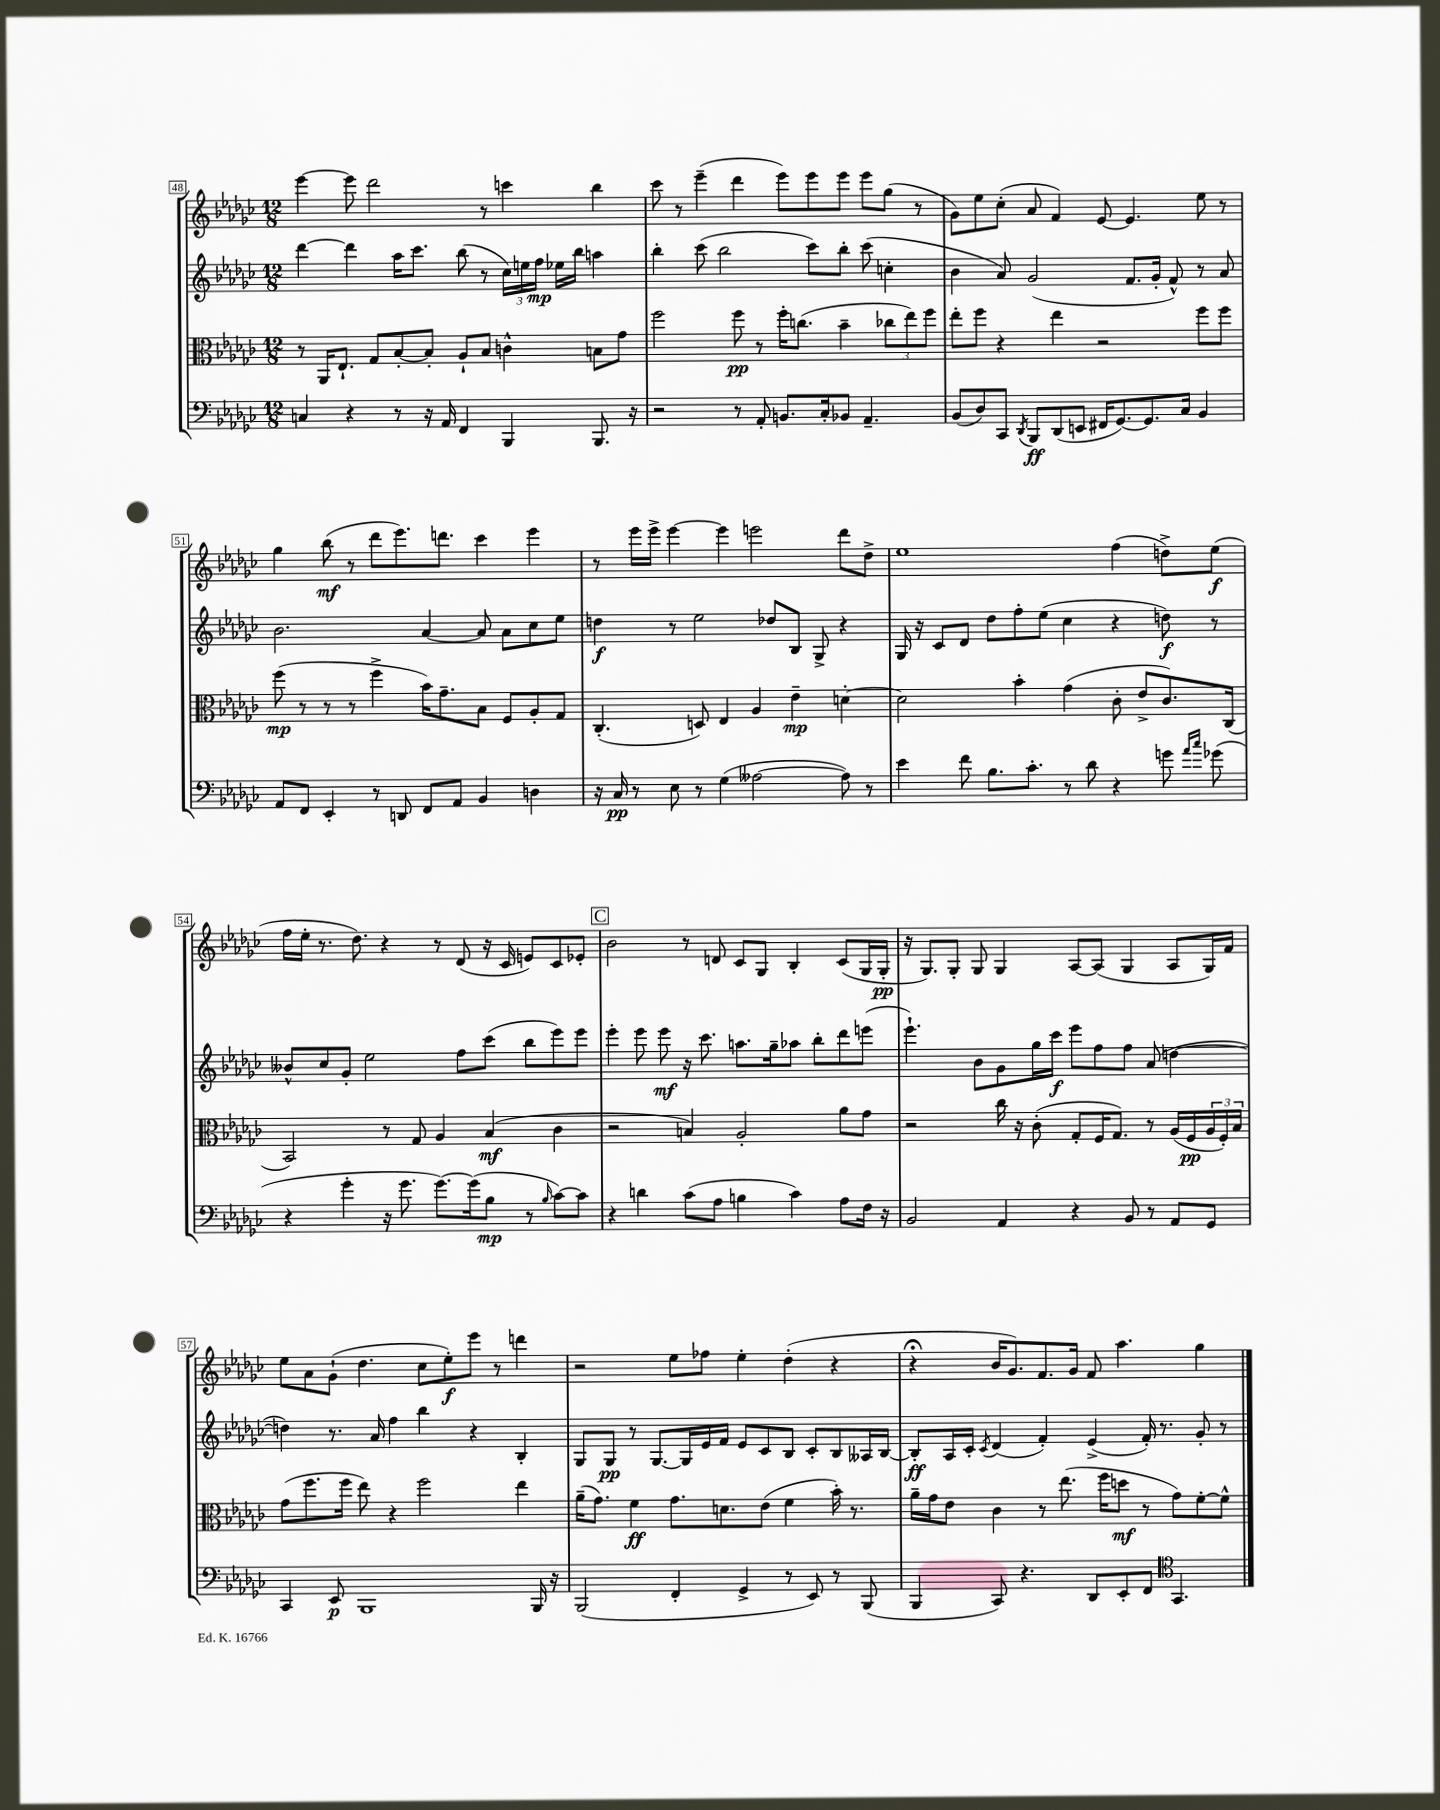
<<
\new StaffGroup <<
\new Staff = "s0" {
    \clef treble \key ges \major \numericTimeSignature \time 12/8
    ees'''4~ ees'''8 des'''2 r8 c'''4 bes''4 |
    ces'''8 r8 ees'''4--( des'''4 ees'''8) ees'''8 ees'''8 ees'''8 ges''8( r8 |
    ges'8) ees''8 ces''8-.( aes'8 f'4) ees'8~ ees'4. ees''8 r8 |
    ges''4 bes''8\mf( r8 des'''8 ees'''8.) d'''8. ces'''4 ees'''4 |
    r8 ees'''16 ees'''16-> ees'''4~ ees'''4 e'''2 des'''8 des''8-> |
    ees''1 f''4( d''8->) ees''8\f( |
    f''16 ees''16-. r8. des''8.) r4 r8 des'8( r16 ces'16 e'8) ces'8 ees'8-. |
    \mark \markup { \box "C" } bes'2 r8 d'8 ces'8 ges8 bes4-. ces'8( ges16 ges16-.\pp |
    r16 ges8.) ges8-. ges8 ges4 aes8~ aes8( ges4 aes8 ges16) f'16 |
    ees''8 aes'8 ges'8-!( des''4. ces''8 ees''8-.\f) ees'''8 r8 d'''4 |
    r2 ees''8 fes''8 ees''4-. des''4-.( r4 |
    r4\fermata bes'16 ges'8.) f'8. ges'16 f'8 aes''4. ges''4 \bar "|." |
}
\new Staff = "s1" {
    \clef treble \key ges \major \numericTimeSignature \time 12/8
    des'''4~ des'''4 aes''16 ces'''8. bes''8( r8 \tuplet 3/2 { ces''16) e''16 f''16\mp } ees''16 bes''16 a''4 |
    bes''4-. ces'''8( bes''2 ces'''8) bes''8-. ces'''8( c''4-. |
    bes'4 aes'8) ges'2( f'8. ges'16-. f'8-^) r8 aes'8 |
    bes'2. aes'4~ aes'8 aes'8 ces''8 ees''8 |
    d''4\f r8 ees''2 des''8 bes8 ges8-> r4 |
    ges16 r16 ces'8 des'8 des''8 f''8-. ees''8( ces''4 r4 d''8\f) r8 |
    beses'8-^ ces''8 ges'8-. ees''2 f''8 ces'''8( bes''8 ees'''8) ees'''8 |
    \mark \markup { \box "C" } ees'''4-. ees'''8 ees'''8\mf r16 ces'''8. a''8. ges''16-- aes''8 bes''8-. des'''8 e'''8( |
    ees'''4.-!) bes'8 ges'8 ges''16 ces'''16\f ees'''8 f''8 f''8 aes'8( d''4~ |
    d''4) r8. aes'16 f''4 bes''4 r4 bes4-. |
    ges8 ges8\pp r8 ges8.~ ges16 ees'16 f'16 ees'8 ces'8 bes8 ces'8-. bes8 aeses16 bes16~ |
    bes8-.\ff aes16 ces'16-. \acciaccatura { ces'8 } des'4( f'4-.) ees'4->( f'16-.) r8. ges'8-. r8 \bar "|." |
}
\new Staff = "s2" {
    \clef alto \key ges \major \numericTimeSignature \time 12/8
    r8 aes,16 ees8.-! ges8 bes8~-. bes8-. aes8-! bes8 c'4-^ b8 ges'8 |
    f''2 f''8\pp r8 f''16-. c''8.( bes'4-- \tuplet 3/2 { ces''8 ees''8) f''8 } |
    ees''8-. f''8 r4 ees''4 r2 f''8 f''8 |
    f''8\mp( r8 r8 r8 f''4-> bes'16) ges'8.-- bes8 f8 aes8-. ges8 |
    ces4.-.( d8) ees4 aes4 ees'4--\mp d'4~-. |
    d'2 bes'4-. ges'4( ces'8-. ees'8-> ces'8.) ces16( |
    bes,2) r8 ges8 aes4 bes4\mf( ces'4 |
    \mark \markup { \box "C" } r2 b4) aes2-. aes'8 ges'8 |
    r2 ces''16 r16 ces'8-.( ges8-. f16 ges8.) r8 aes16( f16\pp \tuplet 3/2 { aes16 f16-.) bes16 } |
    ges'8( f''8. f''16 ees''8) r4 f''2 ees''4 |
    aes'16--( ges'8.) f'4\ff ges'8. d'8. ees'8( f'4 bes'16-.) r8. |
    aes'16-- ges'16 ees'8 ces'4 r8 ees''8.( f''16 d''8\mf r8 ges'8) f'8~-. f'8-^ \bar "|." |
}
\new Staff = "s3" {
    \clef bass \key ges \major \numericTimeSignature \time 12/8
    c4 r4 r8 r16 aes,16 f,4 bes,,4 bes,,8. r16 |
    r2 r8 aes,8-. b,8. ces16-. bes,8 aes,4.-- |
    bes,8( des8) ces,8 \acciaccatura { des,8 } bes,,8\ff des,8( e,8 fis,16 ges,8.~) ges,8. ces16 bes,4 |
    aes,8 f,8 ees,4-. r8 d,8 f,8 aes,8 bes,4 d4 |
    r16 ces16\pp r8 ees8 r8 ges4( aeses2~ aeses8) r8 |
    ees'4 f'8 bes8. ces'8.-. r8 des'8 r4 g'8 \grace { aes'16 ces''16 } ges'8( |
    r4 ges'4-. r16 ges'8. ges'8.~) ges'16( bes8\mp r8 \grace { bes16 } ces'8~) ces'8 |
    \mark \markup { \box "C" } r4 d'4 ces'8( aes8 b4 ces'4) aes8 f16 r16 |
    bes,2 aes,4 r4 bes,8 r8 aes,8 ges,8 |
    ces,4 ees,8\p bes,,1 bes,,16 r16 |
    bes,,2( f,4-. ges,4-> r8 ees,8) r8 bes,,8( |
    bes,,4 ces,8) r4. des,8 ees,8-. f,8 \clef tenor ges,4. \bar "|." |
}
>>
>>
\layout { \context { \Score currentBarNumber = #48 \override BarNumber.stencil = #(make-stencil-boxer 0.1 0.3 ly:text-interface::print) } }
